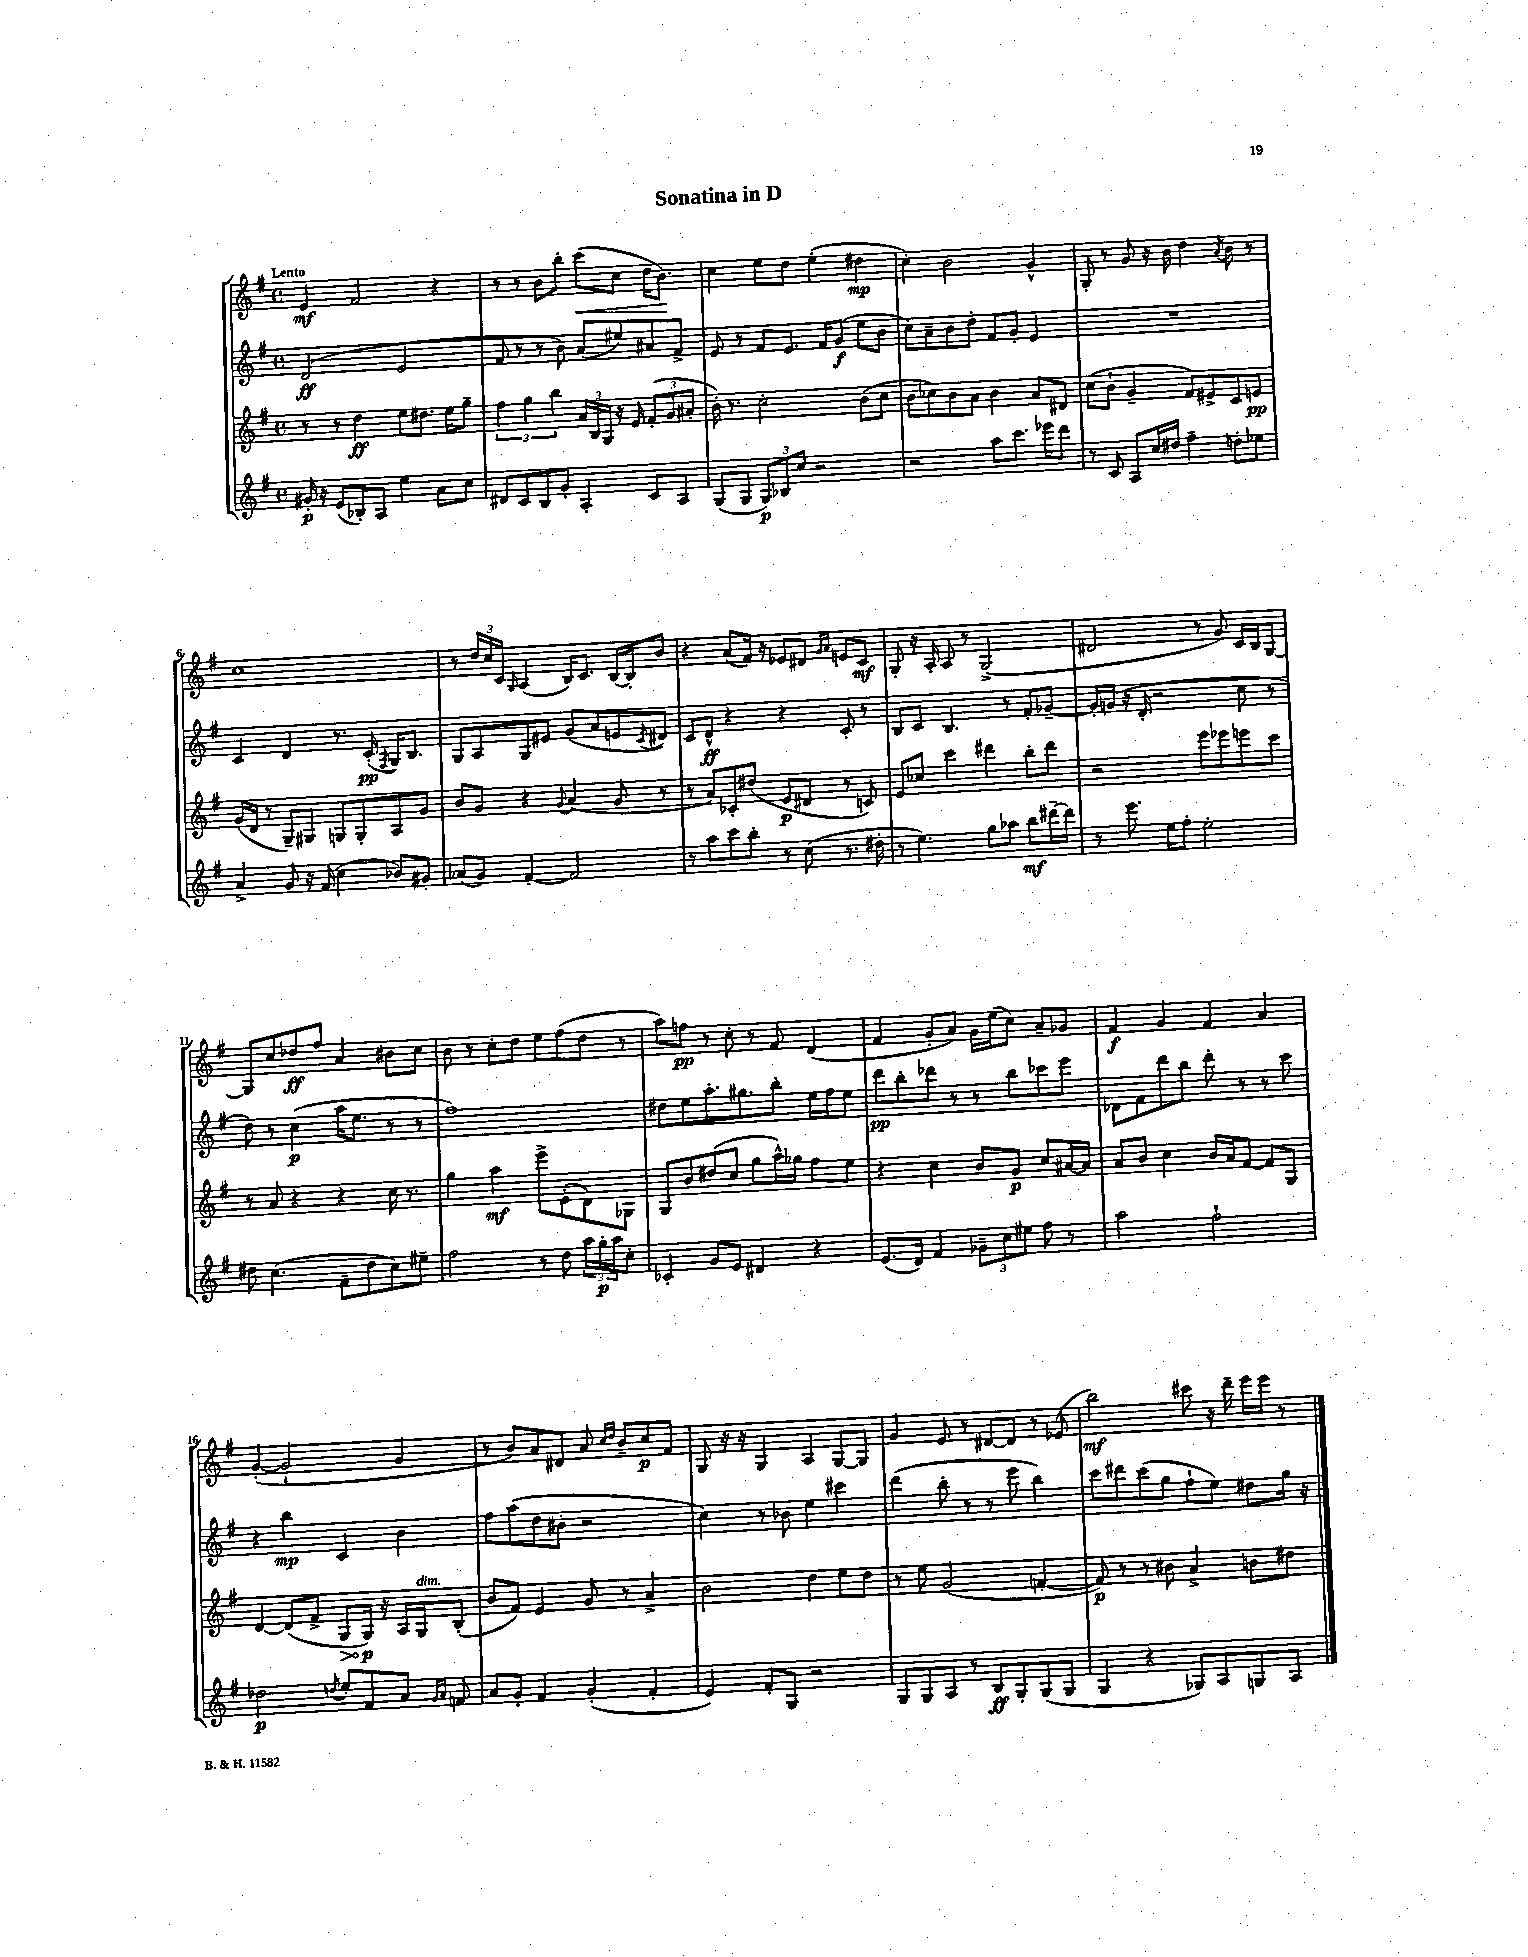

**kern	**kern	**kern	**kern
*staff4	*staff3	*staff2	*staff1
*clefG2	*clefG2	*clefG2	*clefG2
*k[f#]	*k[f#]	*k[f#]	*k[f#]
*M4/4	*M4/4	*M4/4	*M4/4
*met(c)	*met(c)	*met(c)	*met(c)
16g#'/	8r	(2d/	4e/
16r	.	.	.
(8e/L	8r	.	.
8B-'/)	4dd\	.	2f#/
8A/J	.	.	.
4ee\	8ee\L	2e/	.
.	8.dd#\J	.	.
8a\L	.	.	4r
.	16ee\LK	.	.
8cc\J	8gg~\J	.	.
=	=	=	=
8d#/L	6ff#\	8f#/	8r
8c/	.	8r	8r
.	6gg\	.	.
8B/	.	8r	8b\L
.	6bb\	.	.
8g'/J	.	8b\)	8bb'\J
4A'/	24a/LL	(8a/L	(8ccc\L
.	24B/	.	.
.	24G/JJ	.	.
.	16r	8ee#/)	8cc\J
.	16e/	.	.
8c/L	(12f#'/L	8a#/	16dd\LK
.	.	.	8.b\J)
.	12g/	.	.
8A/J	.	8f#^/J	.
.	12a#'/J	.	.
=	=	=	=
(8G/L	16b'\)	8e/	4cc\
.	8.r	.	.
8G/J	.	8r	.
12G/L)	2cc'\	8f#/L	8ee\L
12B-/	.	.	.
.	.	8.e/J	8dd\J
12cc/J	.	.	.
2r	.	.	(4ee'\
.	.	16f#/LK	.
.	.	(8g/J	.
.	(8b\L	8ee\L	4dd#\
.	8cc\J	8b\J	.
=	=	=	=
2r	8b\L	8cc\L)	4cc'\)
.	8cc-\)	8a~\	.
.	8b\	8b\	2b\
.	8a\J	8dd'\J	.
8aa\L	4b\	8f#/L	.
8.ccc\J	.	8g'/J	.
.	8a/L	4e/	4g^^/
16eee-\LK	.	.	.
8ddd\J	8d#/J	.	.
=	=	=	=
8r	(8cc\L	1r	8G'/
8c/	8b`\J	.	8r
8A/L	4g~/	.	8g/
16cc/L	.	.	16r
16dd#/JJ	.	.	16b\
4ff#~\	8f#/L)	.	4dd\
.	8e#^/	.	.
.	.	.	8qa/
8dd'\L	8c/	.	8b\
8ee-\J	8e/J	.	8r
=	=	=	=
4a^/	(16g/LL	4c/	1cc
.	16d/JJ	.	.
.	8r	.	.
8g/	8G~/L)	4d/	.
16r	8G#/J	.	.
(16f#/	.	.	.
4cc\	8G/L	8.r	.
.	8G'/	.	.
.	.	(16c'/	.
.	.	8qF#/	.
8b-/L)	8A/	16G/LK)	.
.	.	8.B/J	.
8g#'/J	8g/J	.	.
=	=	=	=
(8a-/L	8b/L	8G/L	8r
8g/J)	8g/J	8A/	24dd/LL
.	.	.	24cc/
.	.	.	24c/JJ
.	.	.	16qqG/
[4f#'/	4r	8G/	(4A/
.	.	8e#/J	.
.	8qqg/	.	.
2f#/]	(4a/	(8g/L	16B/LK)
.	.	.	8.c/J
.	.	8a/	.
.	8g/	8e/	[16B/LL
.	.	.	16B'/]J
.	.	8qc/	.
.	8r	8d#/J)	8b/J
=	=	=	=
8r	8r	8c/L	4r
8aa\L	8a/L)	8d^^/J	.
8ccc\	8c-'/	4r	(8a/L
8bb'\J	(8dd#/J	.	16f#/Jk)
.	.	.	16r
8r	8e/L	4r	8e-/L
(8cc\	8d#/J	.	8d#/J
.	.	.	16qqg/LL
.	.	.	16qqa/JJ
8.r	8r	8c'/	8e/L
.	8c/)	8r	8c/J
16dd#'\	.	.	.
=	=	=	=
8r	8e/L	8B/L	8G'/
4.ee\)	8cc-/J	8c/J	16r
.	.	.	16A'/
.	4ccc\	4.B/	8A/
.	.	.	8r
8gg\L	4ddd#\	.	(2G^/
8aa-\J	.	8r	.
8bb\L	8bb'\L	8f#'/L	.
[16ddd#~\L	8ddd#\J	[8g-~/J	.
16ddd#\]JJ	.	.	.
=	=	=	=
8r	2r	16g-'/]LL	2d#/
.	.	(16g/JJ	.
8.eee\	.	16r	.
.	.	16d'/	.
.	.	2r	.
16ee\LK	.	.	.
8ff#'\J	.	.	.
2ee'\	8eee\L	.	8r
.	8eee-\	.	8g/)
.	8eee\	8cc\	16c/LL
.	.	.	16B/J
.	8ccc\J	8r	[8G/J
=	=	=	=
8dd#\	8r	8dd\)	8G/]L
(4.cc\	8a/	8r	8cc/
.	4r	(4cc\	8dd-/
.	.	.	8ff#/J
8f#~\L	4r	16aa\LK	4a/
.	.	8.ee\J	.
8dd#\	.	.	.
8cc\)	16cc\	8r	8b#\L
.	8.r	.	.
8ee#~\J	.	8r	8cc\J
=	=	=	=
2ff#\	4gg\	1ff#)	8b\
.	.	.	8r
.	4aa\	.	8cc'\L
.	.	.	8dd\J
8r	8eee^\L	.	8ee\L
8dd\	(8e'\	.	(8ff#\
24aa\LL	8d\)	.	8dd\J
24gg'\	.	.	.
24aa\J	.	.	.
8cc'\J	8G-\J	.	8r
=	=	=	=
4c-'/	8G/L	8dd#\L	8aa\L)
.	8b/	8ee\	8ff\J
8g/L	(8dd#/	8.aa'\	8r
8e/J	8cc/J	.	8cc'\
.	.	8.gg#\	.
4d#/	8gg\L	.	8r
.	16aa^^\L)	8bb'\J	8f#/
.	16gg-\JJ	.	.
4r	8ff#\L	16ee\LL	(4d/
.	.	16ff#\J	.
.	8ee\J	8ee\J	.
=	=	=	=
(8.e/L	4r	8ddd\L	4f#/
.	.	8bb'\	.
16d/Jk)	.	.	.
4f#/	4cc\	8ddd-\J	8g'/L
.	.	8r	8a/J)
12g-~\L	8b/L	8r	16g\LL
.	.	.	(16ee\J
12cc\	.	.	.
.	8g/J	8bb\L	8cc\J)
12ee#\J	.	.	.
8ff#\	8cc/L	8ccc-\	8a~/L
8r	[16a#/L	8eee\J	8g-/J
.	16a#/]JJ	.	.
=	=	=	=
2aa\	8a/L	8d-\L	4f#/
.	8b/J	8f#\	.
.	4cc\	8ddd\	4g/
.	.	8bb\J	.
2ff#`\	16b/LL	8ddd'\	4f#/
.	16a/J	.	.
.	[8f#/J	8r	.
.	8f#/]L	8r	4a/
.	8G/J	8ccc\	.
=	=	=	=
2dd-\	[4d/	4r	([4g'/
.	(8d/]L	4bb\	2g`/]
.	8f#^/J	.	.
8qdd/	.	.	.
8ee'/L	8G/L	4c/	.
8f#/	16G/Jk)	.	.
.	16r	.	.
8a/J	16A/LL	4b\	4g/
.	16G/J	.	.
16qqg/LL	.	.	.
16qqa/JJ	.	.	.
8f/	(8B'/J	.	.
=	=	=	=
8a/L	8b/L	8ff#\L	8r
8g'/J	8f#/J)	(8aa\	8b/L)
4f#/	4e/	8dd\	8a/
.	.	8b#'\J	8d#/J
(4g'/	8g/	2r	8a/
.	.	.	16qqcc/LL
.	.	.	16qqdd/JJ
.	8r	.	8b~/L
4f#'/	4a^/	.	8cc/
.	.	.	8f#/J
=	=	=	=
4e/)	2b\	4cc\)	8G/
.	.	.	16r
.	.	.	16r
8f#'/L	.	8r	4G/
8G/J	.	8b-\	.
2r	4dd\	4ee\	4A/
.	8ee\L	4ccc#\	[8G/L
.	8dd\J	.	8G/]J
=	=	=	=
8G/L	8r	(4ddd\	4g/
8G/	8ee\	.	.
8A/J	(2g/	8bb'\	8e/
8r	.	8r	8r
8B/L	.	8r	[8d#/L
8G'/	.	8eee\	8d#/]J
(8G/	[4f'/	4bb\)	8r
8G/J	.	.	(8e-/
=	=	=	=
4G/	8f/])	8ccc\L	2bb\)
.	8r	8ddd#\	.
4r	8r	(8ccc\	.
.	8b#\	8gg\J	.
8G-/L)	4a^/	8ff#`\L	8ccc#\
8A/	.	8ee\J)	16r
.	.	.	16ddd~\
8G/	8b\L	8dd#\L	16eee\LL
.	.	.	16eee\JJ
8A/J	8dd#\J	16gg\Jk	8r
.	.	16r	.
==	==	==	==
*-	*-	*-	*-
